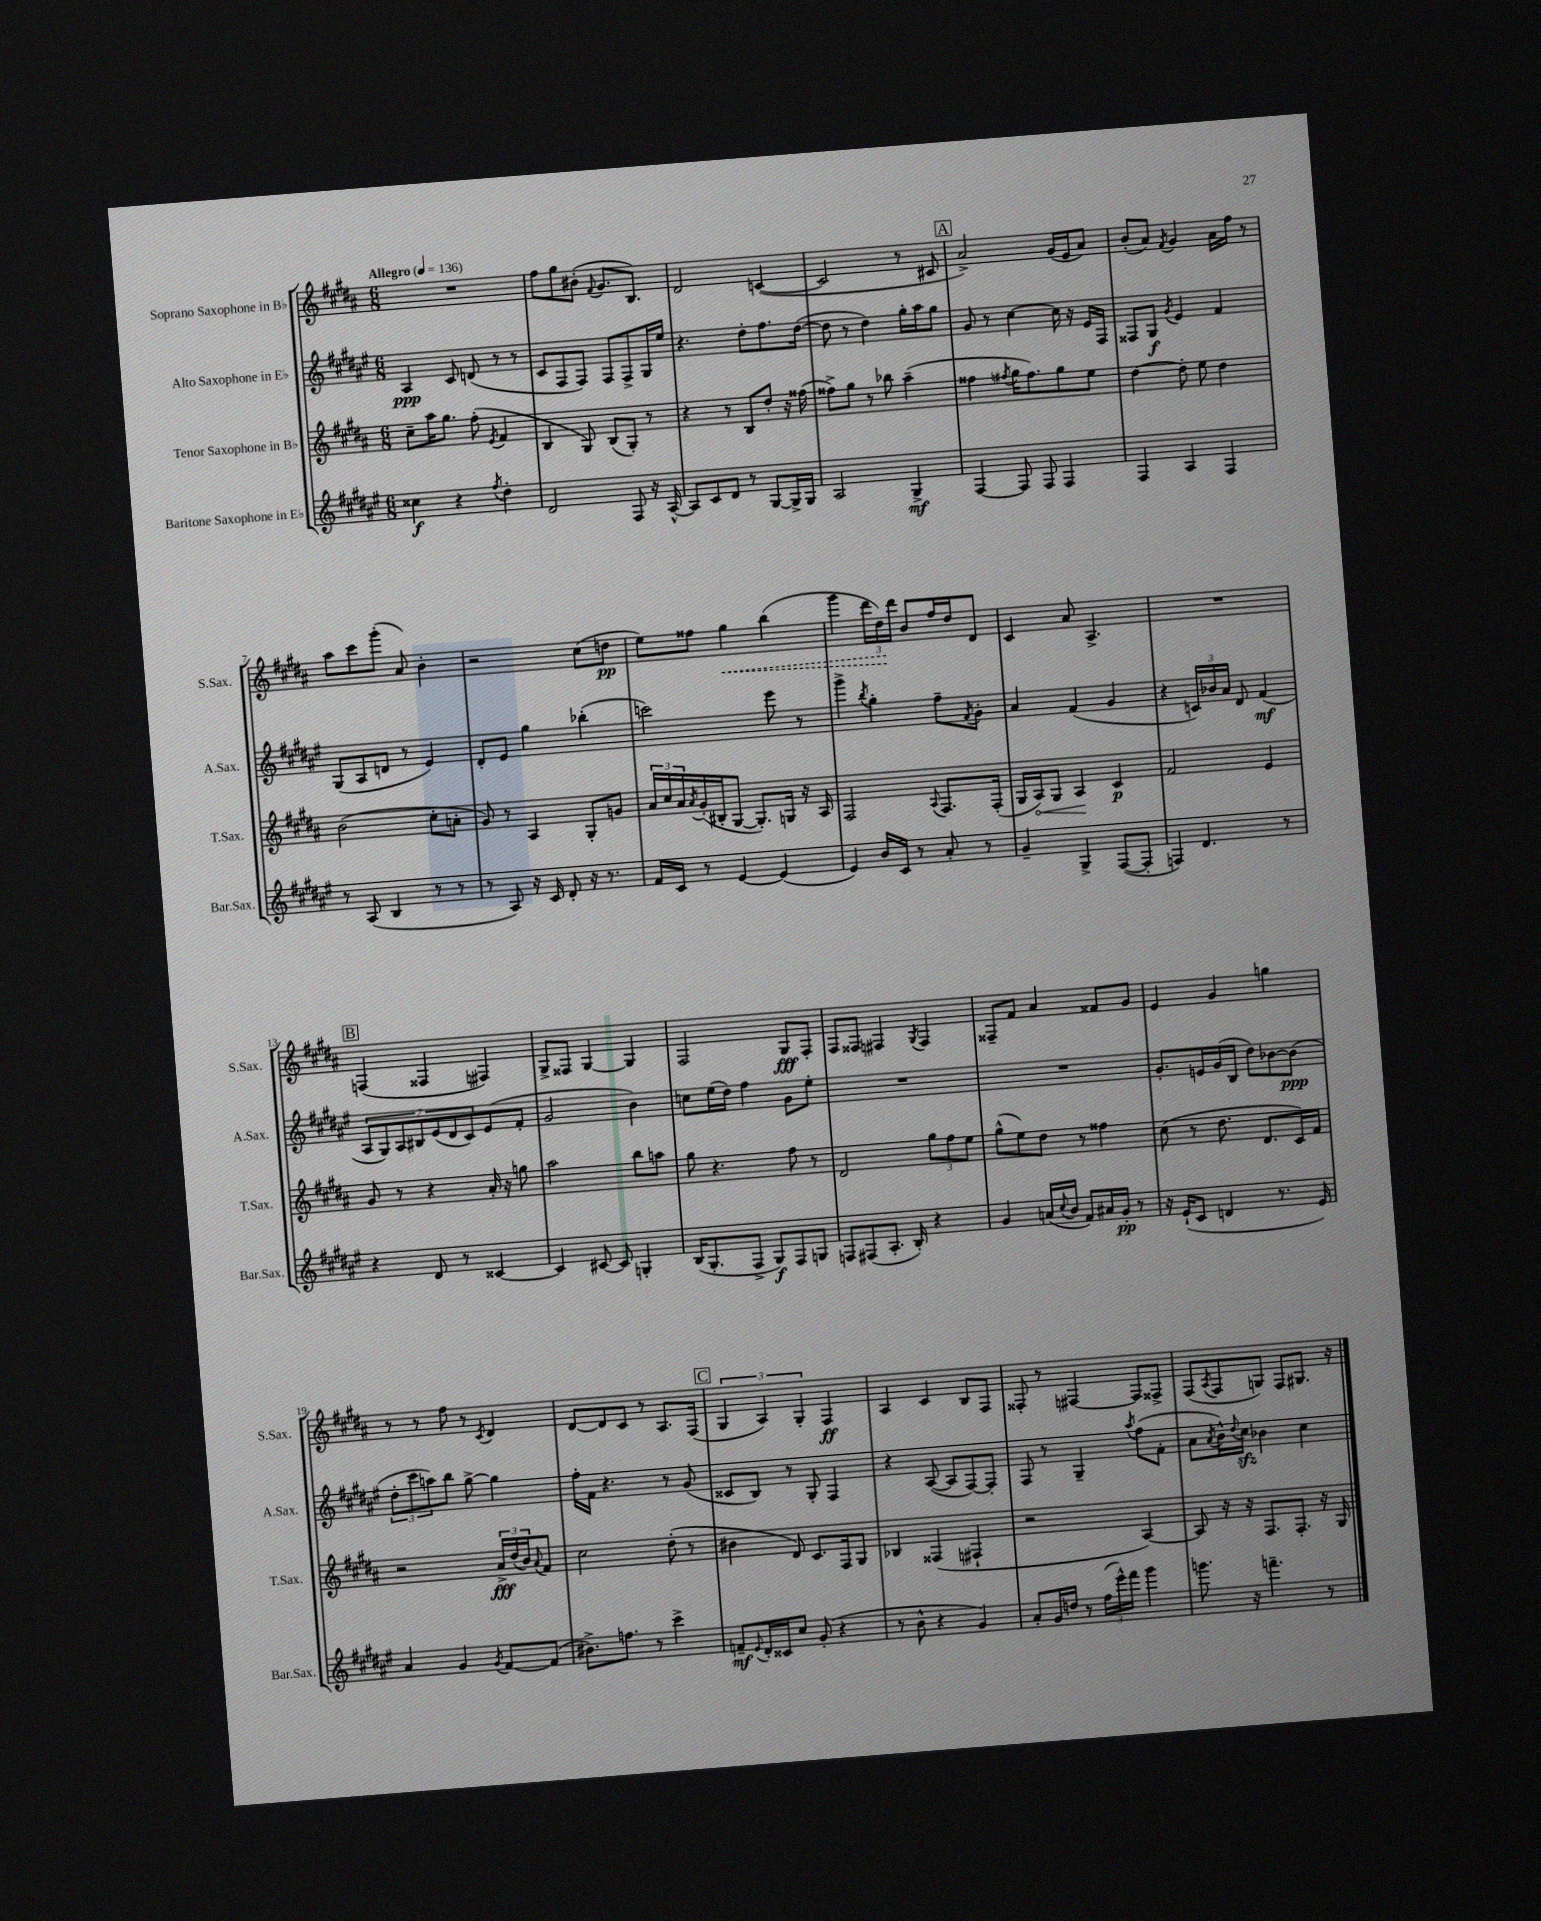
<<
\new StaffGroup <<
\new Staff = "s0" \with { instrumentName = "Soprano Saxophone in Bb" shortInstrumentName = "S.Sax." } {
    \clef treble \key b \major \numericTimeSignature \time 6/8 \tempo "Allegro" 4 = 136
    R2. |
    fis''8 gis''8 bis'8-.( \appoggiatura { fis'8 } gis'8. b8.) |
    dis'2 c'4~( |
    c'2 r8 cis'8 |
    \mark \markup { \box "A" } ais'2->) gis'16( e'16 ais'8) |
    b'8-.( ais'8) \acciaccatura { fis'8 } gis'4 ais'16 fis''16 r8 |
    ais''8 cis'''8 gis'''8-.( ais'8) b'4-. |
    r2 cis''8( d''8\pp |
    e''8) fisis''8 \once \override Hairpin.style = #'dashed-line gis''4\< b''4( |
    gis'''4 \tuplet 3/2 { dis'''16 dis''16\!) dis'''16 } b'8 fis''16 dis''16 dis'8 |
    cis'4 ais'8 ais4.-> |
    R2. |
    \mark \markup { \box "B" } f4( fisis4 fis4) |
    gis8-> fisis8 gis4~ gis4 |
    fis2 gis8\fff fis8-. |
    fis8 fisis8 fis4 \acciaccatura { gis8 } fis4 |
    fisis8-- fis'8 ais'4 fisis'8 gis'8 |
    e'4 gis'4 g''4 |
    r8 r8 fis''8 r8 \acciaccatura { cis'8 } dis'4 |
    dis'8~ dis'8 cis'8 r8 ais8. fis16( |
    \mark \markup { \box "C" } \tuplet 3/2 { gis4 ais4) gis4-. } fis4\ff |
    ais4 cis'4 b8 fis8 |
    fisis8-. r8 fis4~ fis8 fisis8-> |
    fis8( \acciaccatura { ais8 } fis8 g8) fis8 gis8. r16 \bar "|." |
}
\new Staff = "s1" \with { instrumentName = "Alto Saxophone in Eb" shortInstrumentName = "A.Sax." } {
    \clef treble \key fis \major \numericTimeSignature \time 6/8
    ais4\ppp cis'8 d'8( r8 r8 |
    cis'8 fis8 fis8) fis8 fis8-> gis16 eis''16 |
    r4. dis''8-. fis''8. dis''16~( |
    dis''8 r8 dis''4) gis''16-. ais''16 gis''8 |
    \mark \markup { \box "A" } gis'8 r8 cis''4~ cis''16 r16 eis'16 fis16 |
    fisis8 gis8\f \acciaccatura { gis'8 } eis'4 fis'4 |
    gis8( ais8 d'8 r8 eis'4) |
    dis'8-. eis'8 gis''4 bes''4-.( |
    c'''2) eis'''8 r8 |
    gis'''4-> \acciaccatura { b''8 } gis''4-. fis''8-- \acciaccatura { fis'8 } gis'8-. |
    ais'4 fis'4( gis'4 |
    r4 \tuplet 3/2 { c'16) bes'16 ais'16 } dis'8 fis'4\mf( |
    \mark \markup { \box "B" } \tuplet 7/4 { ais8 gis8) ais8 bis8 eis'8( dis'8 cis'8) } eis'8( fis'8-. |
    gis'2 b'4) |
    c''8 eis''16( dis''16) fis''4 gis'8 eis''8-. |
    R2. |
    R2. |
    gis'8.-. e'16 gis'16( b16 dis''8) bes'8~ bes'8\ppp( |
    \tuplet 3/2 { dis''8-. cis'''8 a''8) } b''8 gis''8~-> gis''4 |
    fis''16-. fis'16 r4. r8 gis'8( |
    \mark \markup { \box "C" } cisis'8 b8) r8 gis8-. fis4 |
    r4 ais8~( ais8 fis8~) fis8-. |
    fis8 r8 gis4-- \acciaccatura { ais''8 } fis''8( fis'8-. |
    ais'8 \acciaccatura { ais'8 } b'16-^) \appoggiatura { dis''8 } cis''16\sfz bes'4 cis''4 \bar "|." |
}
\new Staff = "s2" \with { instrumentName = "Tenor Saxophone in Bb" shortInstrumentName = "T.Sax." } {
    \clef treble \key b \major \numericTimeSignature \time 6/8
    cis''8-- ais''16 gis''8. fis''8-.( \acciaccatura { e'8 } fis'4 |
    b4 gis8) b8( gis8-.) r8 |
    r4 r8 b8 dis''8-. r16 fisis''16( |
    fisis''8->) gis''8 r8 bes''8 ais''4--( |
    \mark \markup { \box "A" } fisis''4 \acciaccatura { fis''8 } gis''16 fis''8.) gis''8 e''8 |
    dis''4~ dis''8-. e''8 dis''4 |
    b'2( cis''8-. a'8-. |
    gis'8) r8 ais4 gis8-. g'8 |
    \tuplet 3/2 { ais'16 cis''16 ais'16 } \acciaccatura { ais'8 } gis'16-.( bis16-. gis8~ gis8.-.) g16 r16 ais16 |
    fis2 \appoggiatura { ais8 } fis8. fis16-.( |
    gis16 \once \override Hairpin.circled-tip = ##t ais16\<) gis8 ais4\! cis'4\p |
    fis'2 e'4 |
    \mark \markup { \box "B" } gis'8 r8 r4 ais'16-. r16 g''8 |
    ais''2 b''8 a''8 |
    gis''8 r4. fis''8 r8 |
    dis'2 \tuplet 3/2 { gis''8 fis''8 e''8 } |
    gis''8-^( e''8) dis''8 r8 fisis''4 |
    cis''8( r8 dis''8. dis'8. cis'16) fis'16 |
    r2 \tuplet 3/2 { ais'16->\fff dis''16( b'16) } \appoggiatura { ais'8 } fis'8 |
    cis''2 dis''8-.( r8 |
    \mark \markup { \box "C" } bis'4 dis'8) cis'8. fis16 gis8 |
    bes4 fisis4( fis4-! |
    r2 ais4~) |
    ais8 r16 r16 fis8. fis8.-. r16 gis16 \bar "|." |
}
\new Staff = "s3" \with { instrumentName = "Baritone Saxophone in Eb" shortInstrumentName = "Bar.Sax." } {
    \clef treble \key fis \major \numericTimeSignature \time 6/8
    cisis''4\f r4 \acciaccatura { fis''8 } dis''4-. |
    dis'2 fis8 r16 ais16~-^ |
    ais8 cis'8 dis'8 r8 gis8~ gis16-> gis16 |
    ais2 gis4->\mf |
    \mark \markup { \box "A" } fis4~ fis8 fis8 fis4 |
    fis4 ais4 fis4 |
    r8 ais8( b4 r8 r8 |
    r8 ais8) r16 cis'16 dis'8-. r16 r8. |
    fis'16 cis'16 r8 eis'4~ eis'4( |
    eis'4) b'16 cis'16 r8 ais'8-. r8 |
    gis'4-- gis4-> fis8~( fis8-. |
    f4) dis'4. r8 |
    \mark \markup { \box "B" } r4 dis'8 r8 cisis'4~ |
    cisis'4 cis'8~ cis'8 g4-. |
    b16( gis8.-. fis8-> gis8\f) fis8 g8 |
    f8 fis8( ais8.-. b16-.) r4 |
    gis'4 a'16( \appoggiatura { cis''8 } b'16 fis'8) ais'16 gis'16-.\pp r8 |
    r16 eis'16-!( cis'8 d'4 r8. eis'16) |
    ais'4 gis'4 \acciaccatura { gis'8 } fis'8~ fis'8( |
    bis'8.->) f''8. r8 cis'''4-> |
    \mark \markup { \box "C" } f'8--\mf \appoggiatura { eis'8 } dis'16-. cisis'16 cis''8 gis'8-.( r4 |
    r8 b'8-^ r4 gis'4) |
    ais'8-. gis'16 d''16 r8 \tuplet 3/2 { fis''16( eis'''16-^) fis'''16 } gis'''4 |
    g'''8. r16 f'''4.-- r8 \bar "|." |
}
>>
>>
